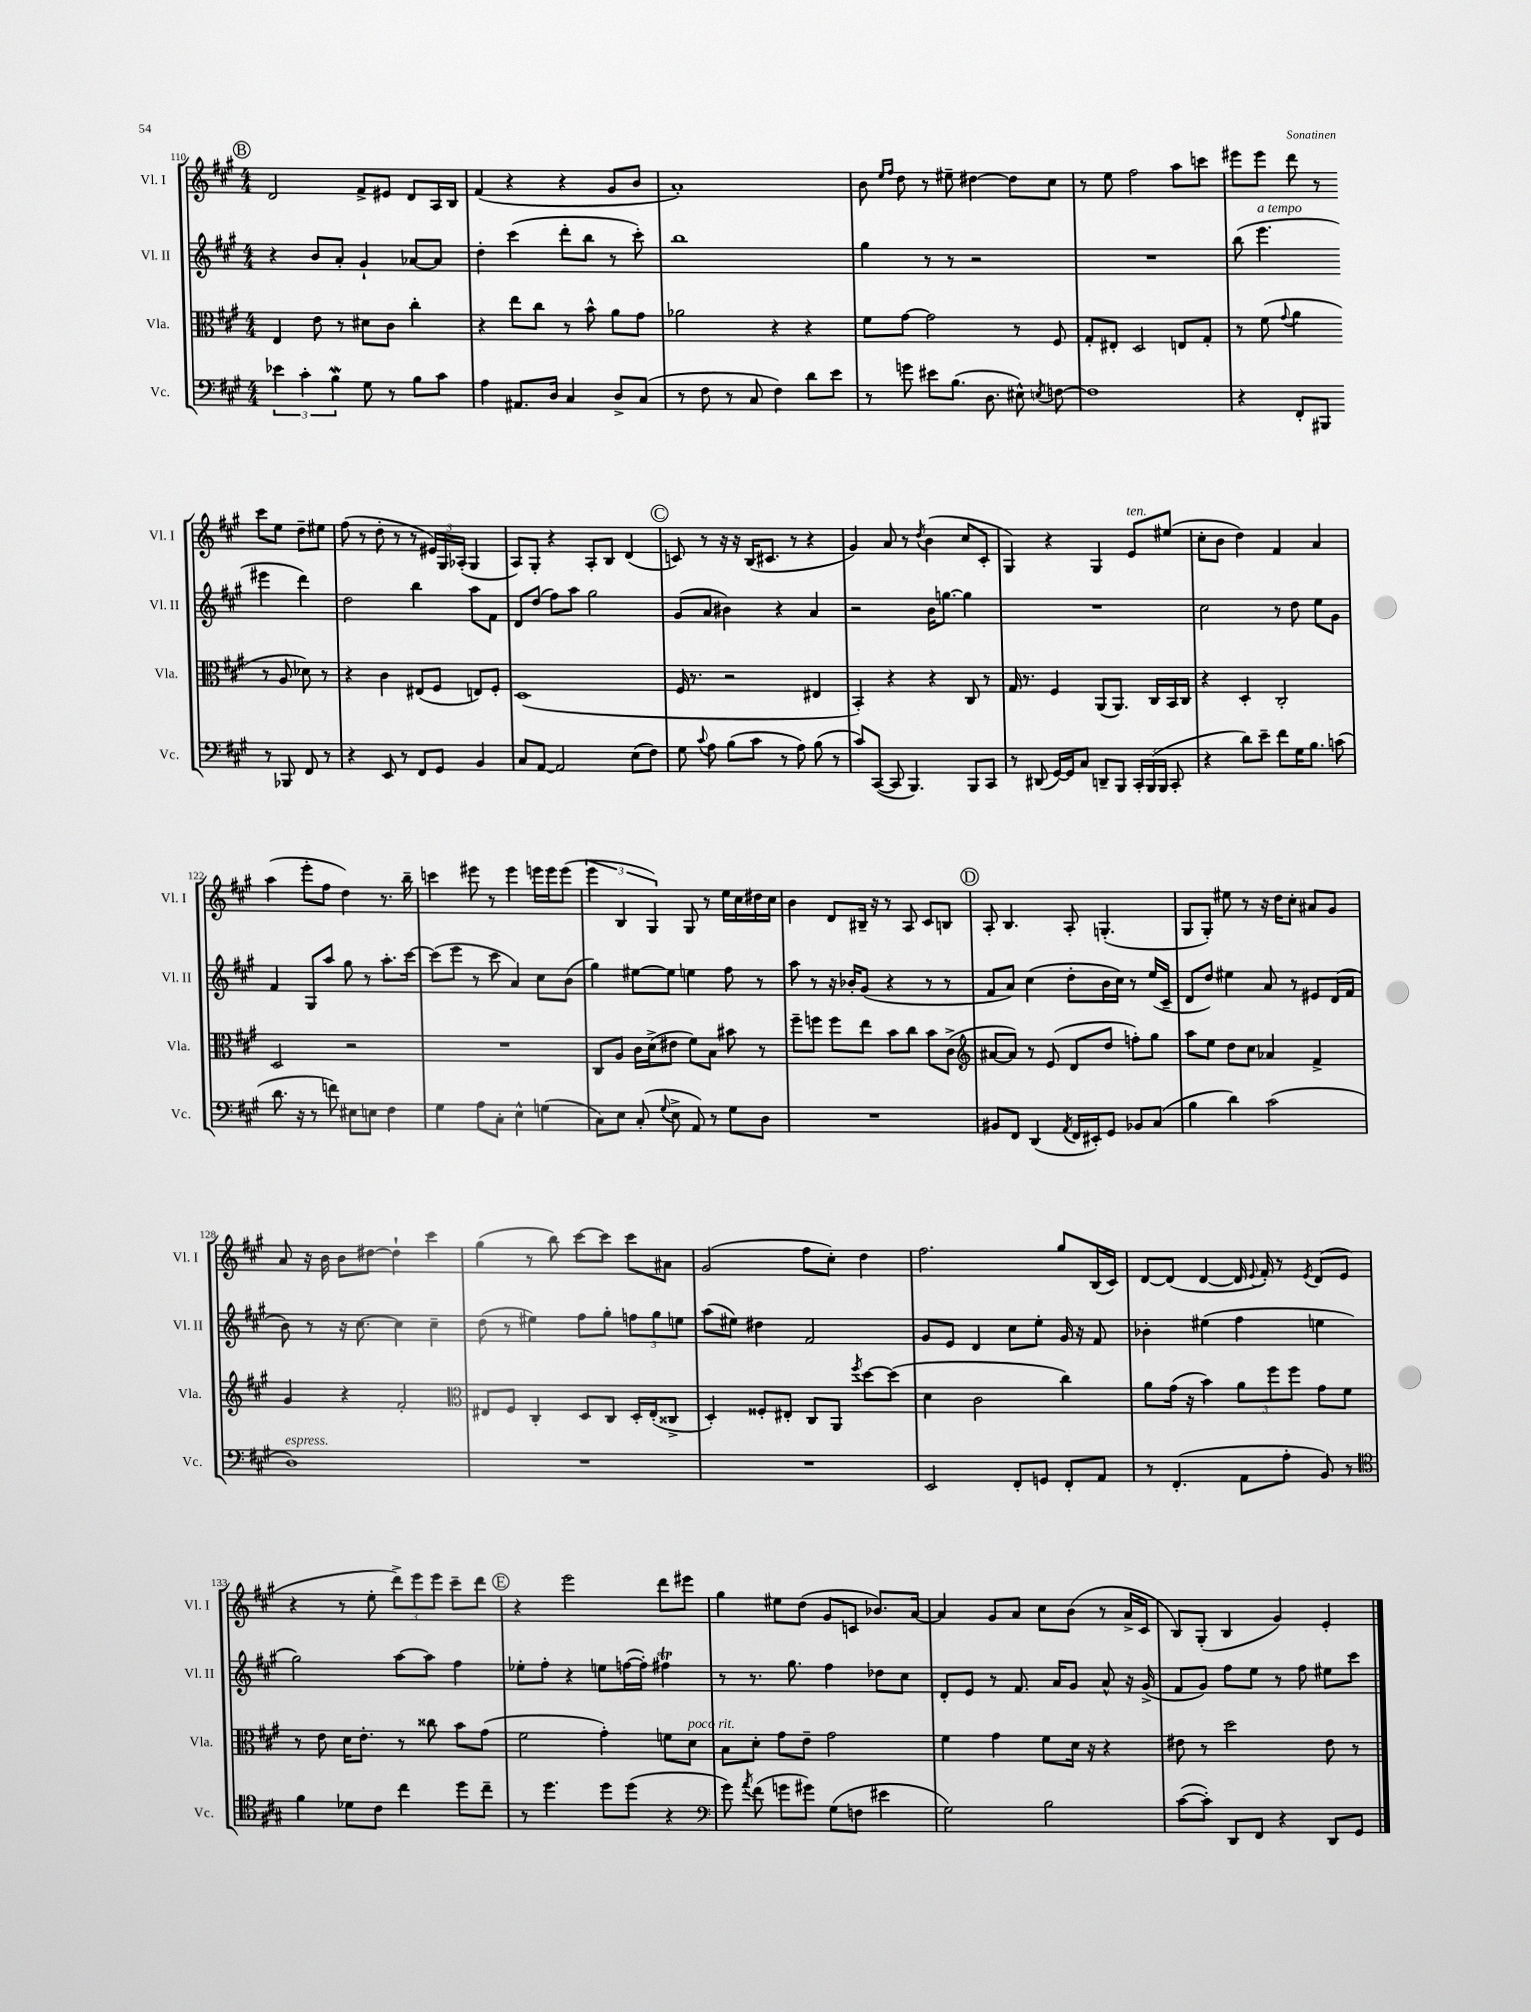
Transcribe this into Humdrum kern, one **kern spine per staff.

**kern	**kern	**kern	**kern
*staff4	*staff3	*staff2	*staff1
*clefF4	*clefC3	*clefG2	*clefG2
*k[f#c#g#]	*k[f#c#g#]	*k[f#c#g#]	*k[f#c#g#]
*M4/4	*M4/4	*M4/4	*M4/4
6e-	4E	4r	2d
6c#'	.	.	.
.	8e	8b	.
6B	.	.	.
.	8r	8a'	.
8G#	8d#	4g#`	8f#^
8r	8c#	.	8e#
8B	4cc#'	[8a-	8d
8c#	.	8a-]	16A
.	.	.	16B
=	=	=	=
4A	4r	4dd'	(4f#
8.AA#	8ee	(4ccc#	4r
.	8cc#	.	.
16D	.	.	.
4C#	8r	8ddd'	4r
.	8b^^	8bb	.
8D^	8a	8r	8g#
(8C#	8g#	8ccc#')	8b
=	=	=	=
8r	2a-	1bb	1a')
8F#	.	.	.
8r	.	.	.
8C#	.	.	.
4F#)	4r	.	.
8d	4r	.	.
8e	.	.	.
=	=	=	=
8r	8f#	4gg#	8b
.	.	.	16qqee
.	.	.	16qqff#
8g	[8g#	.	8dd
8e#	2g#]	8r	8r
(8.B	.	8r	8ee#~
.	.	2r	[4dd#
8.D	.	.	.
8E#^^)	8r	.	8dd#]
8qE	.	.	.
[8F	8F#	.	8cc#
=	=	=	=
1F]	8G#'	1r	8r
.	8E#'	.	8ee
.	2D	.	2ff#
.	8E	.	8aa
.	8G#'	.	8ccc
=	=	=	=
4r	8r	(8bb	8eee#
.	(8f#	4.eee	8eee#
.	8qqg#	.	.
8FF#'	4a	.	8ddd
8BBB#	.	.	8r
8r	8r	4eee#	8ccc#
8BBB-	8A	.	8ee
8FF#	8d-)	4ddd)	8dd~
8r	8r	.	8ee#
=	=	=	=
4r	4r	2dd	(8ff#
.	.	.	8r
8EE	4c#	.	8dd'
8r	.	.	8r
8FF#	(8E#	4bb	8r
8GG#	8F#	.	24e#)
.	.	.	24G#
.	.	.	(24A-'
4BB	8E)	8aa	4G#
.	8F#'	8f#	.
=	=	=	=
8C#	(1D	8d	8A)
[8AA	.	(8dd	8G#'
2AA]	.	8ff#)	4r
.	.	8aa	.
.	.	2gg#	8A'
.	.	.	8B
(8E	.	.	(4d
8F#)	.	.	.
=	=	=	=
8G#	16F#	(8g#	8c)
.	8.r	.	.
8qqc#	.	.	.
8A	.	8a	8r
(8B	2r	4b#)	16r
.	.	.	16r
8c#	.	.	(16B
.	.	.	8.c#
8r	.	4r	.
8A)	.	.	8r
(8B	4E#	4a	4r
8r	.	.	.
=	=	=	=
8c#)	4BB')	2r	4g#)
([8CC#	.	.	.
8CC#]	4r	.	8a
4.BBB)	.	.	8r
.	.	.	8qdd
.	4r	16b	(4b
.	.	[8.gg	.
8BBB	8C#	4gg]	8cc#
8CC#	8r	.	8c#'
=	=	=	=
8r	16G#	1r	4G#)
.	8.r	.	.
(8DD#	.	.	.
[16GG#)	4F#	.	4r
16GG#]	.	.	.
8C#	.	.	.
8DD~	(8AA	.	4G#
8BBB	8.AA)	.	.
24CC#'	.	.	8e
(24BBB	.	.	.
.	16C#	.	.
24BBB	.	.	.
8CC#'	16BB	.	(8ee#
.	16C#	.	.
=	=	=	=
4r	4r	2cc#	8cc#'
.	.	.	8b
8d)	4D'	.	4dd)
8e~	.	.	.
8f#	2C#'	8r	4f#
16G#	.	8dd	.
8.B	.	.	.
.	.	8ee	4a
(8c	.	8g#	.
=	=	=	=
8.d	2D	4f#	(4aa
16r	.	.	.
8r	.	8G#	8eee'
8f)	.	8aa	8ff#
8E#	2r	8gg#	4dd)
8E	.	8r	.
4F#	.	8.aa'	8.r
.	.	[16ccc#	16bb~
=	=	=	=
4G#	1r	(8ccc#]	4ccc
.	.	8eee	.
8A	.	8r	8eee#
8C#'	.	8ccc#	8r
4E^^	.	4a)	4eee#
(4G	.	8cc#	16eee
.	.	.	16eee
.	.	(8b	(8eee
=	=	=	=
8C#)	8C#	4gg#)	6eee
8E	8A	.	.
.	.	.	6B
(8C#'	16c#	[8ee#	.
.	(16d^	.	.
.	.	.	6G#)
8qqG#	.	.	.
8E^	8e#	8ee#]	.
8AA)	8f#)	4ee	8G#
8r	8B	.	8r
8G#	8b#	8ff#	16ee
.	.	.	16cc#
8D	8r	8r	16dd#
.	.	.	16cc#
=	=	=	=
1r	8ff#~	8aa	4b
.	8ff	8r	.
.	8ff	16r	8d
.	.	16b-'	.
.	8ee	(8g#	16B#~
.	.	.	16r
.	8b	4r	8r
.	8cc#	.	8A
.	8b	8r	8c#
.	(8c#^	8r	8B
=	=	=	=
*	*clefG2	*	*
8BB#	[8a#	8f#	8A'
8FF#	8a#])	8a)	4.B
(4DD	8r	(4cc#	.
.	(8e	.	.
8qAA	.	.	.
16FF#	8d	8dd'	8A'
16EE#')	.	.	.
8GG#	8dd	16b	(4.G'
.	.	16cc#)	.
8BB-	8ff')	8r	.
(8C#	8gg#	(16ee	.
.	.	16c#~	.
=	=	=	=
4B	8aa	8d	8G#
.	8ee	8dd)	8G#')
4d)	8dd	4ee#	8ee#
.	8cc#	.	8r
(2c#	4a-	8a	16r
.	.	.	16dd
.	.	8r	8cc#'
.	4f#^	8e#	8a#
.	.	(16d	8g#
.	.	16f#	.
=	=	=	=
1D)	4g#	8b)	8a
.	.	8r	16r
.	.	.	16b
.	4r	16r	8b
.	.	[8.cc#	.
.	.	.	[8dd#
.	2f#'	4cc#]	4dd#`]
.	.	4cc#~	4ccc#
=	=	=	=
*	*clefC3	*	*
1r	8E#	(8dd	(4gg#
.	8F#	8r	.
.	4C#'	4ee#)	8r
.	.	.	8bb)
.	8D	8ff#	[8ccc#
.	8C#	8gg#'	8ccc#]
.	16D'	12ff	8ccc#
.	(16E#'	.	.
.	.	12gg#	.
.	8C##^	.	8a#
.	.	12ee	.
=	=	=	=
1r	4D')	(8aa	(2g#
.	.	8ee#)	.
.	8F##'	4dd#	.
.	8E#'	.	.
.	8C#	2f#	8ff#
.	8AA	.	8cc#')
.	8qff#	.	.
.	[8dd	.	4dd
.	(8dd]	.	.
=	=	=	=
2EE	4d	8g#	2.ff#
.	.	8e	.
.	2c#	4d	.
8FF#'	.	8cc#	.
8GG	.	8ee'	.
8FF#'	4cc#)	16g#	8gg#
.	.	16r	.
8AA	.	8f#	(16B
.	.	.	16c#)
=	=	=	=
8r	8a	4b-'	[8d
(4.FF#'	(16g#	.	(8d]
.	16r	.	.
.	4b)	(4ee#	[4d
8AA	12a	4ff#	16d]
.	.	.	8qqe
.	.	.	16f#')
.	12ff#	.	.
8A'	.	.	8r
.	12ff#	.	.
.	.	.	8qe
8BB)	8g#	4ee	(8d
8r	8f#	.	8e
=	=	=	=
*clefC4	*	*	*
4f#	8r	2gg#)	4r
.	8e	.	.
8d-	16d	.	8r
.	8.e'	.	.
8c#	.	.	8ee'
4cc#	8r	[8aa	12ddd^)
.	.	.	12eee
.	8cc##	8aa]	.
.	.	.	12eee
8dd	8b	4ff#	8ccc#~
8cc#~	(8g#	.	8ddd
=	=	=	=
8r	2f#	8ee-'	4r
4.dd	.	8ff#'	.
.	.	4r	2eee
8dd	4g#')	8ee	.
(8dd	.	([16ff	.
.	.	16ff'])	.
4r	8f	4ff#	8ddd
.	8d	.	8eee#
=	=	=	=
*clefF4	*	*	*
8g#)	8B	8r	4gg#
8qa	.	.	.
(8f#	8d'	8.r	.
8g	8g#	.	8ee#
.	.	8.gg#	.
8g#)	8e~	.	(8dd
(8G#	2g#	4ff#	8g#
8F	.	.	8c
4e#	.	8dd-	8.b-)
.	.	8cc#	.
.	.	.	[16a
=	=	=	=
2G#)	4f#	8d'	4a]
.	.	8e	.
.	4g#	8r	8g#
.	.	8.f#	8a
2B	8f#	.	8cc#
.	.	16a	.
.	16d	8g#	(8b
.	16r	.	.
.	4r	8a^^	8r
.	.	16r	16a^
.	.	(16g#^	16c#
=	=	=	=
([8c#	8e#	8f#	8B)
8c#'])	8r	8g#)	(8G#'
8DD	2dd	8ff#	4B
8FF#	.	8ee	.
4r	.	8r	4g#)
.	.	8ff#	.
8DD	8e#	8ee#	4e'
8GG#	8r	8ccc#	.
==	==	==	==
*-	*-	*-	*-
